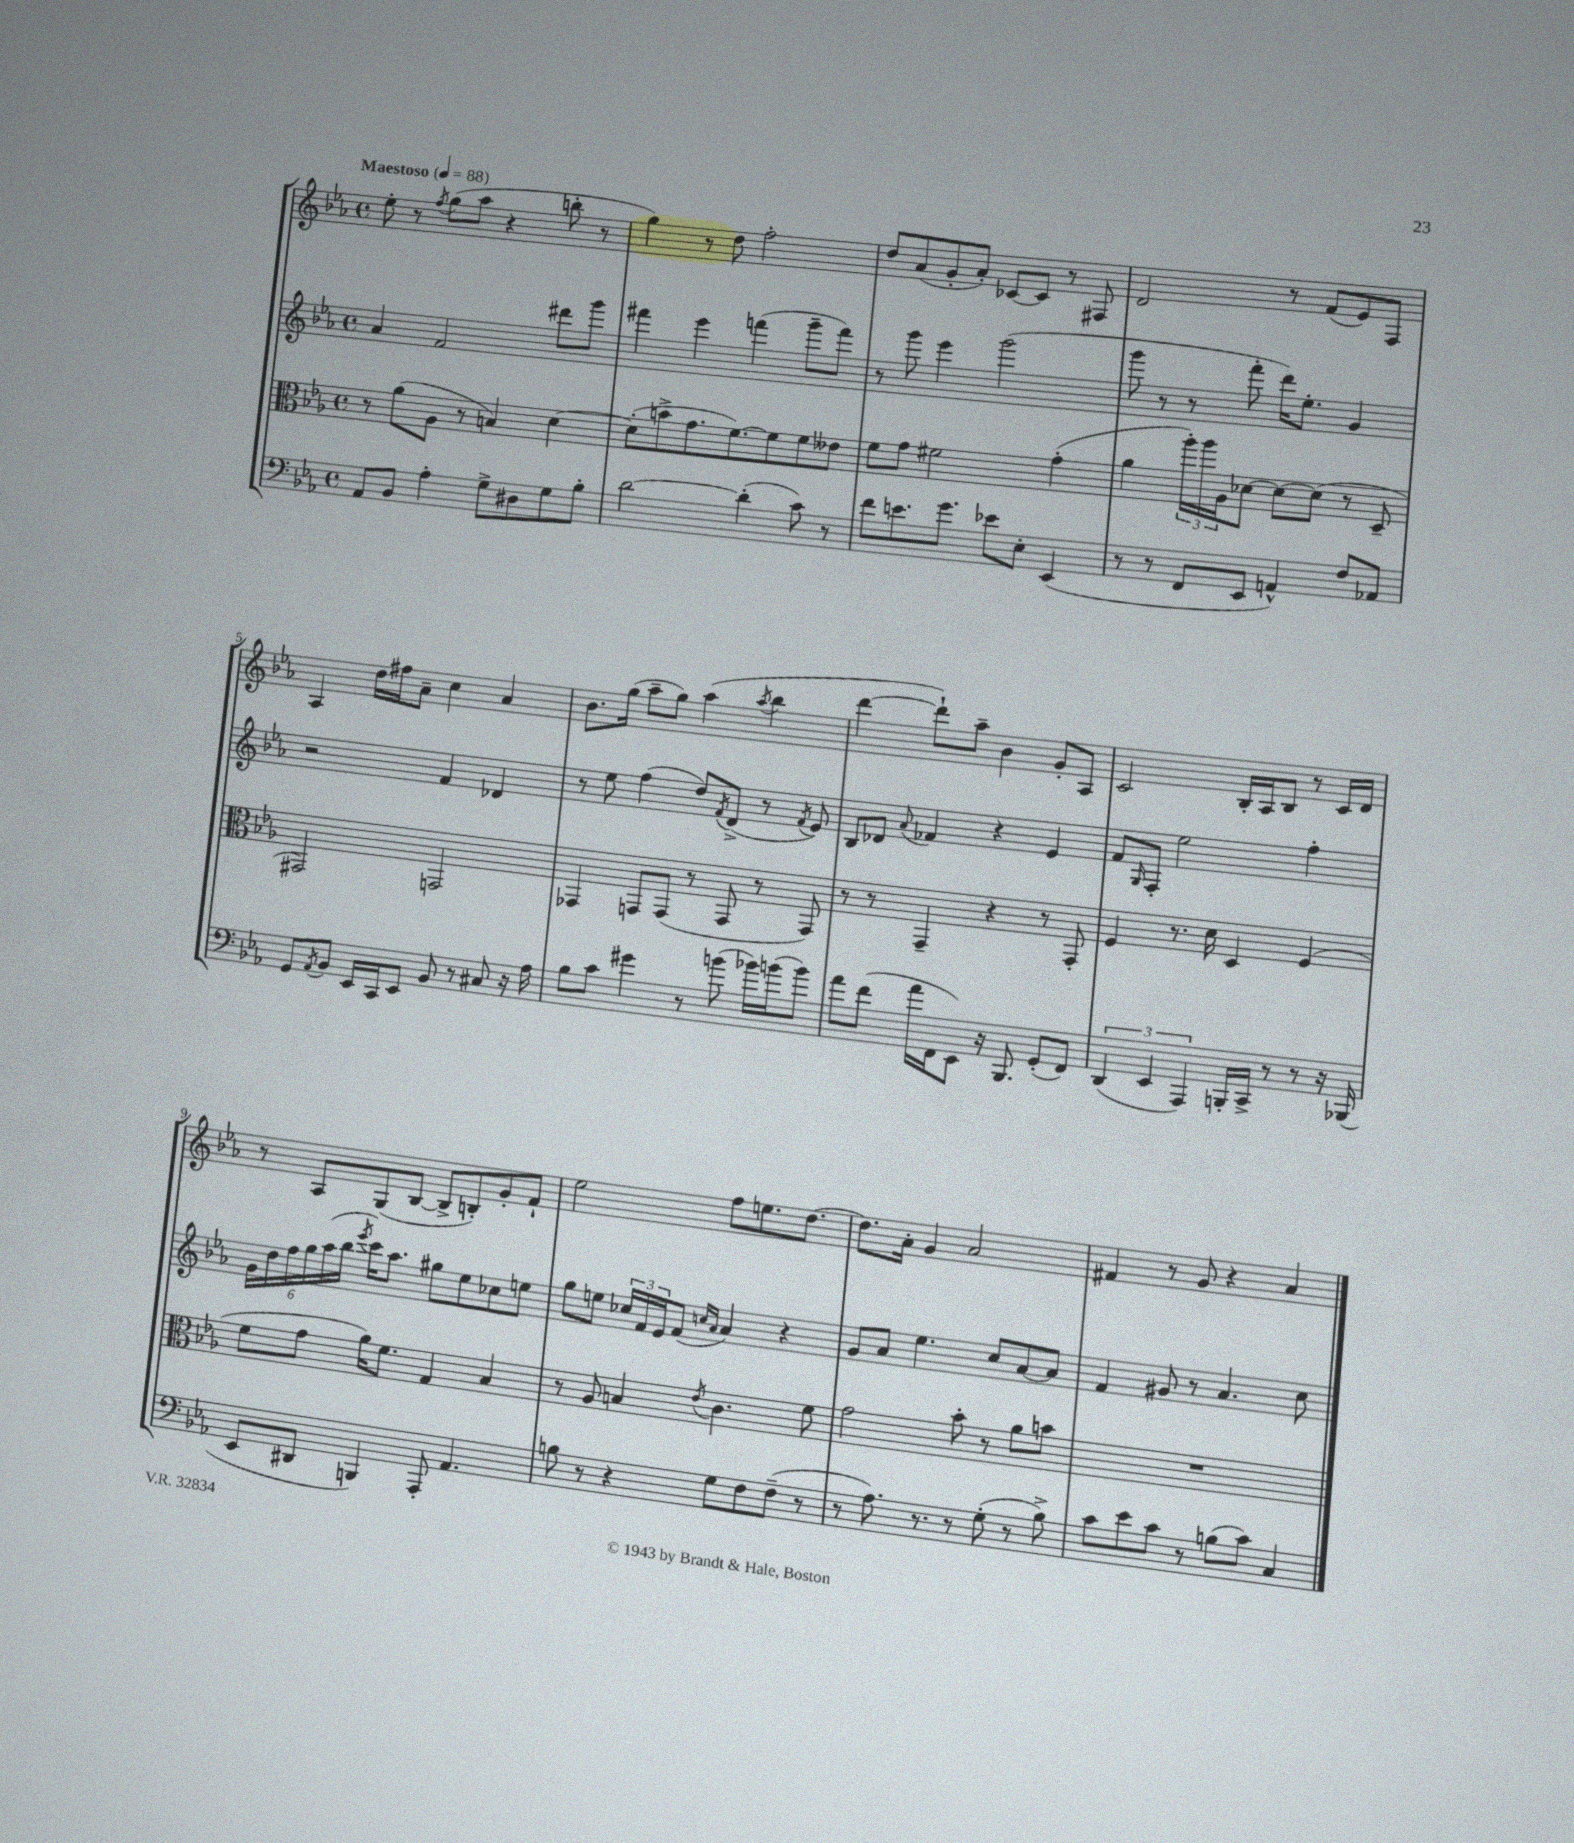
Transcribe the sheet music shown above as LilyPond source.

<<
\new StaffGroup <<
\new Staff = "s0" {
    \clef treble \key ees \major \defaultTimeSignature \time 4/4 \tempo "Maestoso" 4 = 88
    ees''8-. r8 \acciaccatura { f''8 } g''8( aes''8 r4 b''8-. r8 |
    g''4) r8 d''8 f''2-. |
    d''8 aes'8( g'8-. aes'8-.) ces'8~ ces'8 r8 fis8 |
    d'2 r8 f'8( ees'8) f8 |
    aes4 d''16 fis''16 aes'8-- c''4 aes'4 |
    bes'8. g''16( aes''8-- g''8) aes''4( \acciaccatura { aes''8 } bes''4 |
    d'''4~ d'''8-!) aes''8-- bes'4 g'8-. aes8 |
    c'2 bes16-. aes16 bes8 r8 c'16 d'16 |
    r8 aes8 g8( bes8~ bes8-> b8-.) g'8-. f'8-! |
    ees''2 f''8 e''8. d''8.~ |
    d''8. aes'16-. g'4 aes'2 |
    fis'4 r8 g'8 r4 aes'4 \bar "|." |
}
\new Staff = "s1" {
    \clef treble \key ees \major \defaultTimeSignature \time 4/4
    aes'4 f'2 dis'''8 g'''8 |
    fis'''4 ees'''4 f'''4( g'''8-- f'''8) |
    r8 g'''8 ees'''4 g'''2( |
    g'''8 r8 r8 f'''8-. d'''16) ees''8.-. g'4 |
    r2 f'4 des'4 |
    r8 ees''8 f''4( d''8) \acciaccatura { f'8 } d'8->( r8 \acciaccatura { f'8 } ees'8) |
    bes8 des'8 \appoggiatura { aes'8 } fes'4 r4 ees'4 |
    f'8 \grace { g16 } f8-. ees''2 f''4-. |
    \tuplet 6/4 { g'16 d''16 f''16 g''16 aes''16( bes''16 } \acciaccatura { ees'''8 } c'''16) aes''8. gis''8 ees''8 ces''8 e''8 |
    g''8 e''8 \tuplet 3/2 { ces''16 f'16 ees'16 } f'8( \grace { c''16 aes'16 } aes'4) r4 |
    g'8 aes'8 ees''4. c''8 aes'8~ aes'8 |
    f'4 gis'8 r8 aes'4. c''8 \bar "|." |
}
\new Staff = "s2" {
    \clef alto \key ees \major \defaultTimeSignature \time 4/4
    r8 aes'8( aes8 r8 b4) d'4~ |
    d'8-.( b'8-> g'8. f'8.~) f'8 f'8 eeses'8 |
    f'8 g'8 fis'2 g'4-.( |
    aes'4 \tuplet 3/2 { aes''16-.) aes''16 aes16 } des'8~ des'8~ des'8( r8 d8-- |
    gis,2) g,2 |
    ges,4 g,8 g,8( r8 g,8 r8 g,8) |
    r8 r8 g,4-- r4 r8 g,8-. |
    f4 r8. d'16 d4 f4( |
    f'8 g'8 aes'16) f'8. g4 bes4 |
    r8 aes8 b4 \acciaccatura { ees'8 } c'4. f'8 |
    g'2 bes'8-. r8 aes'8 b'8 |
    R1 \bar "|." |
}
\new Staff = "s3" {
    \clef bass \key ees \major \defaultTimeSignature \time 4/4
    aes,8 bes,8 aes4-. g8-> dis8 g8 bes8-. |
    d'2~ d'4-.( c'8) r8 |
    f'8 e'8. g'8. ees'8 ees8-. ees,4( |
    r8 r8 f,8 ees,8 a,4-^) f8 aes,8 |
    g,8 \acciaccatura { aes,8 } bes,8 ees,16 c,16 ees,8 bes,8 r8 cis8 r16 aes16 |
    bes8 c'8 gis'4 r8 b'8( bes'16) b'16( b'8) |
    aes'8 f'8( aes'16 f,16 ees,8) r16 bes,,8. g,8-.( f,8) |
    \tuplet 3/2 { d,4( ees,4 aes,,4) } b,,16-. c,16-> r8 r8 r16 bes,,16( |
    ees,8 dis,8 b,,4) aes,,8-. aes,4. |
    b8 r8 r4 g8 f8 f8--( r8 |
    r8 aes8.) r8. r8 g8-.( r8 bes8->) |
    c'8 ees'8 c'8 r8 b8( c'8) c4 \bar "|." |
}
>>
>>
